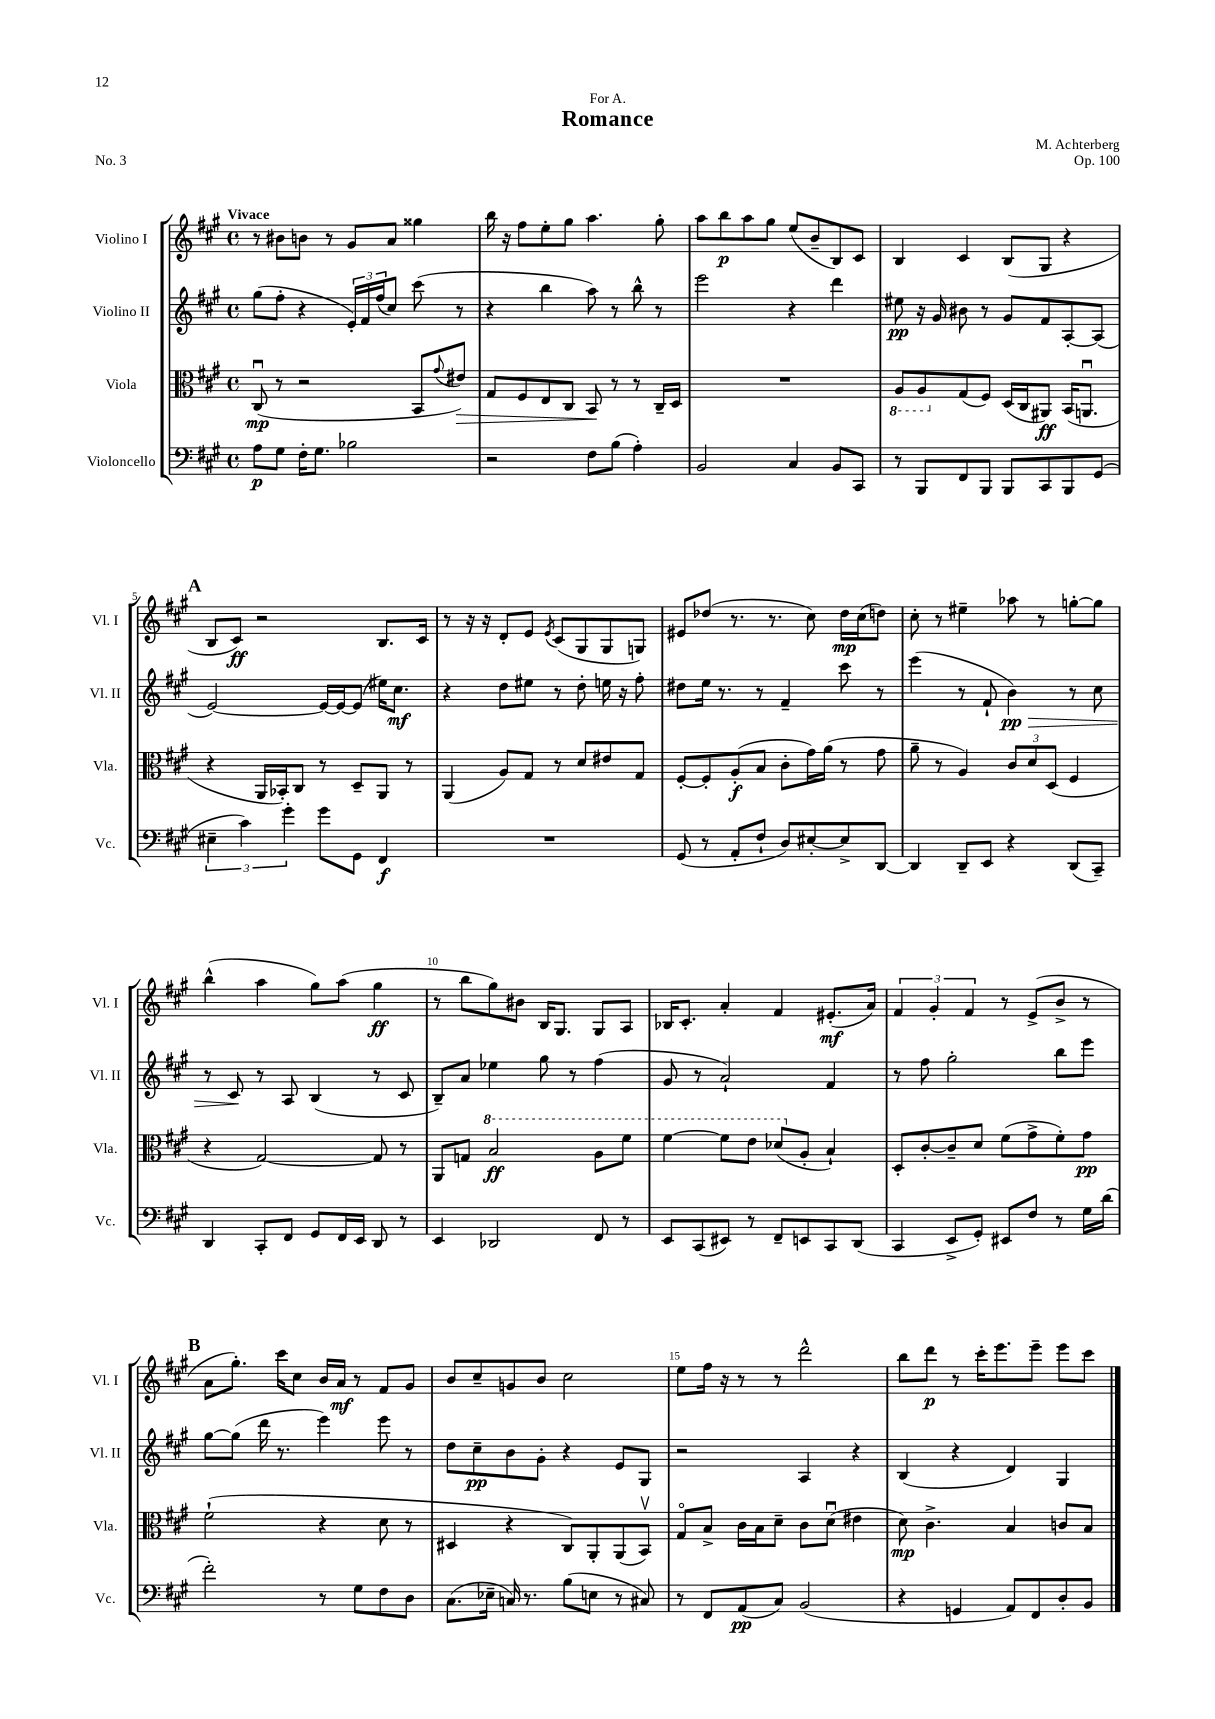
\header { title = "Romance" composer = "M. Achterberg" dedication = "For A." opus = "Op. 100" piece = "No. 3" }
<<
\new StaffGroup <<
\new Staff = "s0" \with { instrumentName = "Violino I" shortInstrumentName = "Vl. I" } {
    \clef treble \key a \major \defaultTimeSignature \time 4/4 \tempo "Vivace"
    r8 bis'8 b'8 r8 gis'8 a'8 gisis''4 |
    b''16 r16 fis''8 e''8-. gis''8 a''4. gis''8-. |
    a''8 b''8\p a''8 gis''8 e''8( b'8-- b8) cis'8 |
    b4 cis'4 b8( gis8 r4 |
    \mark \markup { \bold "A" } b8 cis'8\ff) r2 b8. cis'16 |
    r8 r16 r16 d'8-. e'8 \acciaccatura { e'8 } cis'8( gis8 gis8 g8) |
    eis'8 des''8( r8. r8. cis''8) des''16\mp cis''16( d''8) |
    cis''8-. r8 eis''4-- aes''8 r8 g''8~-. g''8 |
    b''4-^( a''4 gis''8) a''8( gis''4\ff |
    r8 b''8 gis''8) bis'8 b16 gis8. gis8 a8 |
    bes16 cis'8.-. a'4-. fis'4 eis'8.-.\mf( a'16) |
    \tuplet 3/2 { fis'4 gis'4-. fis'4 } r8 e'8->( b'8-> r8 |
    \mark \markup { \bold "B" } a'8 gis''8.-.) cis'''16 cis''8 b'16 a'16\mf r8 fis'8 gis'8 |
    b'8 cis''8-- g'8 b'8 cis''2 |
    e''8 fis''16 r16 r8 r8 d'''2-^ |
    b''8 d'''8\p r8 cis'''16-. e'''8. e'''8-- e'''8 cis'''8 \bar "|." |
}
\new Staff = "s1" \with { instrumentName = "Violino II" shortInstrumentName = "Vl. II" } {
    \clef treble \key a \major \defaultTimeSignature \time 4/4
    gis''8( fis''8-. r4 \tuplet 3/2 { e'16-.) fis'16 fis''16( } cis''8) cis'''8( r8 |
    r4 b''4 a''8) r8 b''8-^ r8 |
    e'''2 r4 d'''4 |
    eis''8\pp r16 gis'16 bis'8 r8 gis'8 fis'8 a8~-. a8( |
    \mark \markup { \bold "A" } e'2~) e'16~ e'16~ e'8( eis''16) cis''8.\mf |
    r4 d''8 eis''8 r8 d''8-. e''16 r16 fis''8-. |
    dis''8 e''16 r8. r8 fis'4-- cis'''8 r8 |
    e'''4( r8 fis'8-! b'4\pp\>) r8 cis''8 |
    r8 cis'8\! r8 a8 b4( r8 cis'8 |
    b8--) a'8 ees''4 gis''8 r8 fis''4( |
    gis'8 r8 a'2-!) fis'4 |
    r8 fis''8 gis''2-. b''8 e'''8 |
    \mark \markup { \bold "B" } gis''8~ gis''8( d'''16 r8. e'''4) e'''8 r8 |
    d''8 cis''8--\pp b'8 gis'8-. r4 e'8 gis8 |
    r2 a4 r4 |
    b4( r4 d'4) gis4 \bar "|." |
}
\new Staff = "s2" \with { instrumentName = "Viola" shortInstrumentName = "Vla." } {
    \clef alto \key a \major \defaultTimeSignature \time 4/4
    cis8\downbow\mp( r8 r2 b,8 \appoggiatura { gis'8 } eis'8\>) |
    gis8 fis8 e8 cis8 b,8\! r8 r8 cis16-- d16 |
    R1 |
    \ottava #-1 a,8 a,8 \ottava #0 gis8( fis8) d16( cis16 ais,8\ff) b,16( a,8.\downbow |
    \mark \markup { \bold "A" } r4 a,16 bes,16-.) cis8 r8 d8-- a,8 r8 |
    a,4( a8) gis8 r8 d'8 eis'8 gis8 |
    fis8~-. fis8-. a8-.\f( b8 cis'8-. gis'16) a'16( r8 gis'8 |
    a'8-- r8 a4) \tuplet 3/2 { cis'8 d'8 d8( } fis4 |
    r4 gis2~) gis8 r8 |
    a,8 g8 \ottava #1 b'2\ff a'8 fis''8 |
    fis''4~ fis''8 e''8 des''8( \ottava #0 a8-. b4-!) |
    d8-. cis'8~-. cis'8-- d'8 fis'8( gis'8-> fis'8-.) gis'8\pp |
    \mark \markup { \bold "B" } fis'2-!( r4 d'8 r8 |
    dis4 r4 cis8) a,8-. a,8( b,8\upbow) |
    gis8\flageolet b8-> cis'16 b16 d'8-- cis'8 d'8\downbow( eis'4 |
    d'8\mp) cis'4.-> b4 c'8 b8 \bar "|." |
}
\new Staff = "s3" \with { instrumentName = "Violoncello" shortInstrumentName = "Vc." } {
    \clef bass \key a \major \defaultTimeSignature \time 4/4
    a8\p gis8 fis16-. gis8. bes2 |
    r2 fis8 b8( a4-.) |
    b,2 cis4 b,8 cis,8 |
    r8 b,,8 fis,8 b,,8 b,,8 cis,8 b,,8 gis,8( |
    \mark \markup { \bold "A" } \tuplet 3/2 { eis4-- cis'4) gis'4-. } gis'8 gis,8 fis,4\f |
    R1 |
    gis,8( r8 a,8-. fis8-! d8) eis8~-. eis8-> d,8~ |
    d,4 d,8-- e,8 r4 d,8( cis,8--) |
    d,4 cis,8-. fis,8 gis,8 fis,16 e,16 d,8 r8 |
    e,4 des,2 fis,8 r8 |
    e,8 cis,8( eis,8) r8 fis,8-- e,8 cis,8 d,8( |
    cis,4 e,8-> gis,8-.) eis,8 fis8 r8 gis16 d'16( |
    \mark \markup { \bold "B" } fis'2-.) r8 gis8 fis8 d8 |
    cis8.( ees16-- c16) r8. b8( e8 r8 cis8) |
    r8 fis,8 a,8\pp( cis8) b,2( |
    r4 g,4 a,8) fis,8 d8-. b,8 \bar "|." |
}
>>
>>
\layout { \context { \Score \override BarNumber.break-visibility = ##(#f #t #t) barNumberVisibility = #(every-nth-bar-number-visible 5) } }
